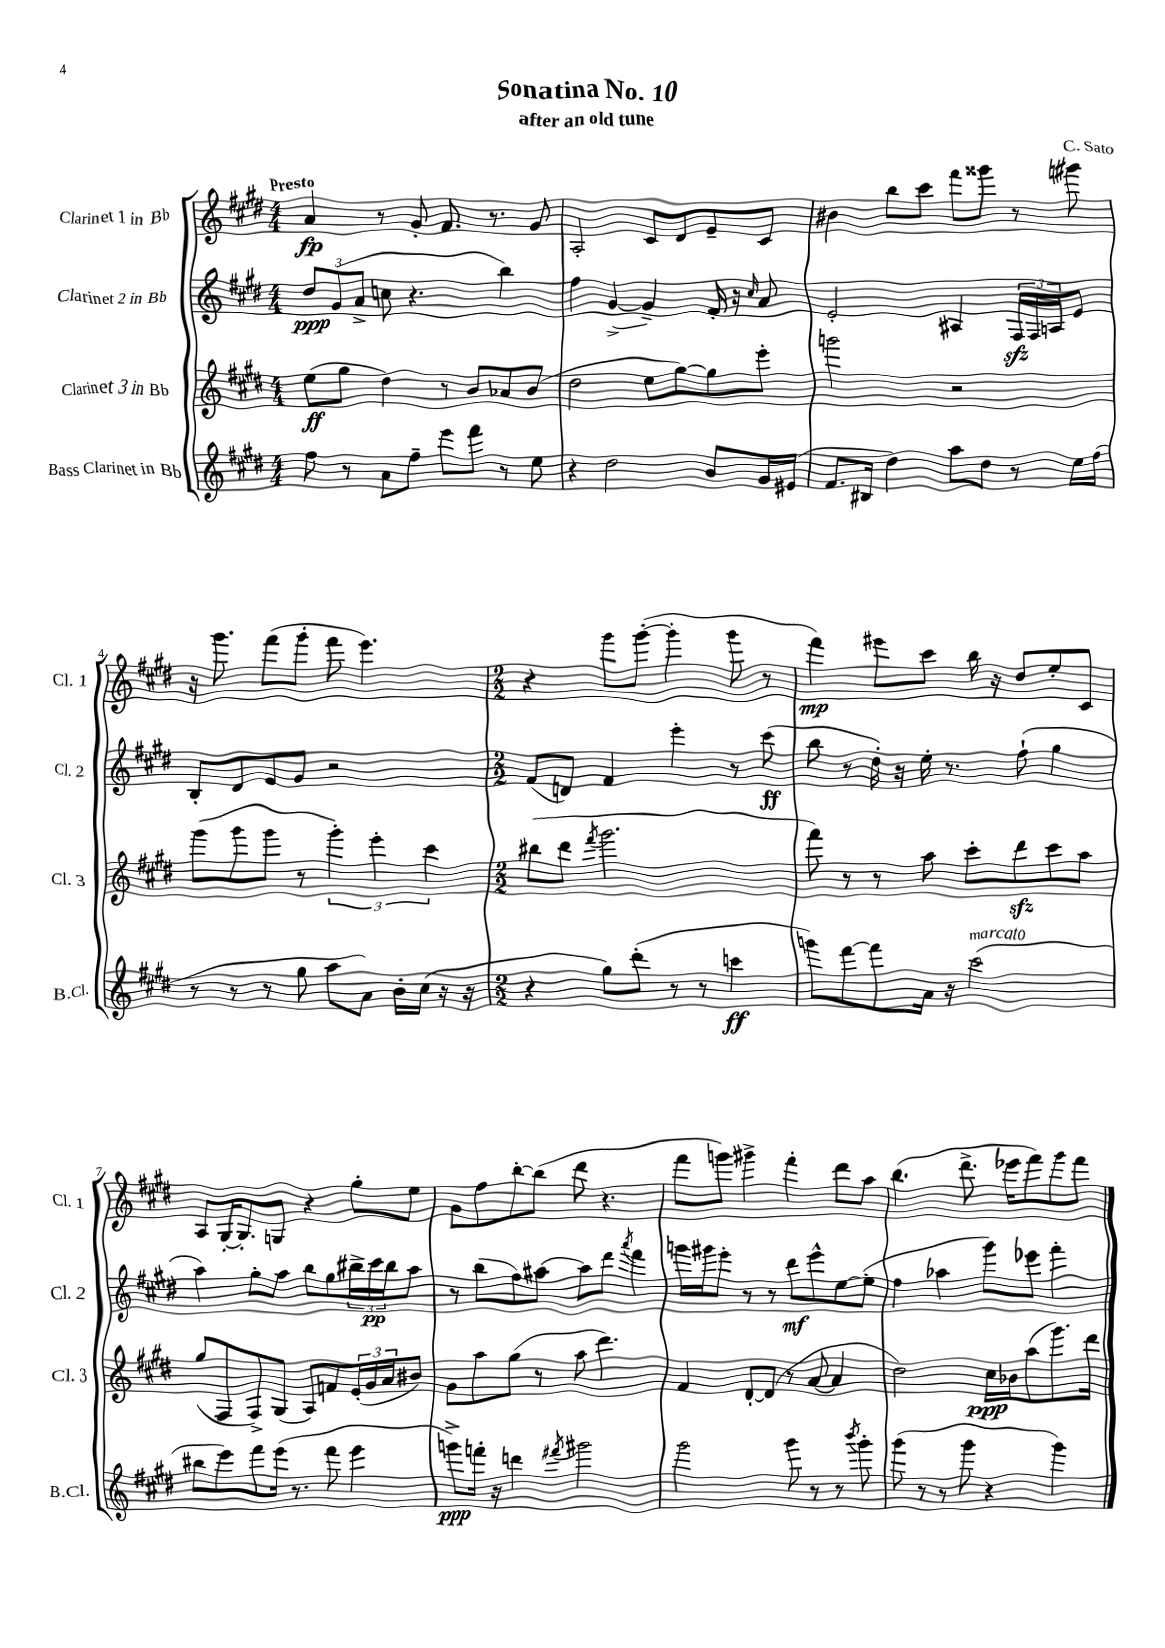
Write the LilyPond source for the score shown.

\header { title = "Sonatina No. 10" composer = "C. Sato" subtitle = "after an old tune" }
<<
\new StaffGroup <<
\new Staff = "s0" \with { instrumentName = "Clarinet 1 in Bb" shortInstrumentName = "Cl. 1" } {
    \clef treble \key e \major \numericTimeSignature \time 4/4 \tempo "Presto"
    a'4\fp r8 gis'8-. fis'8. r8. gis'8 |
    a2-. cis'8 dis'8 e'8-- cis'8 |
    bis'4 b''8 cis'''8 fis'''8 gisis'''8 r8 gis'''8 |
    r16 gis'''8. fis'''8( gis'''8-. fis'''8 e'''4.) |
    \numericTimeSignature \time 2/2 r4 gis'''8 gis'''8~-.( gis'''4-. gis'''8 r8 |
    fis'''4\mp) eis'''8 cis'''8 b''16 r16 dis''8 e''8-. cis'8 |
    a8 gis16~-. gis8.-. g8 r4 gis''8-. e''8 |
    gis'8 fis''8 b''8~-. b''8( dis'''8 r4. |
    fis'''8 g'''8) gis'''4-> fis'''4-. dis'''8 a''8 |
    b''4.( dis'''8.-> ees'''16 fis'''8) gis'''8 fis'''8 \bar "|." |
}
\new Staff = "s1" \with { instrumentName = "Clarinet 2 in Bb" shortInstrumentName = "Cl. 2" } {
    \clef treble \key e \major \numericTimeSignature \time 4/4
    \tuplet 3/2 { dis''8\ppp gis'8( a'8-> } c''8 r4. b''4) |
    fis''4 gis'4~->( gis'4--) fis'16-. r16 \grace { cis''16 } a'8 |
    e'2-. ais4 \tuplet 3/2 { fis16\sfz fis16 a16 } e'8 |
    b8-. dis'8 e'8 gis'8 r2 |
    \numericTimeSignature \time 2/2 fis'8( d'8) fis'4 e'''4-. r8 cis'''8\ff( |
    b''8 r8 dis''16-.) r16 e''16-. r8. fis''8-!( gis''4 |
    a''4) gis''8-. a''8 b''8 gis''8 \tuplet 3/2 { bis''16-> cis'''16\pp bis''16 } a''8 |
    r8 b''8( fis''8) ais''8~ ais''8 dis'''8 \acciaccatura { a'''8 } fis'''4 |
    g'''16 gis'''16 e'''8-. r8 r8 dis'''8\mf e'''8-^ e''8~ e''8-.( |
    fis''4 aes''4 gis'''8) ees'''8 fis'''4-. \bar "|." |
}
\new Staff = "s2" \with { instrumentName = "Clarinet 3 in Bb" shortInstrumentName = "Cl. 3" } {
    \clef treble \key e \major \numericTimeSignature \time 4/4
    e''8\ff( gis''8 dis''4) r8 b'8 aes'8 b'8( |
    dis''2 e''8 gis''8~) gis''8 e'''8-. |
    g'''2 r2 |
    gis'''8( gis'''8 gis'''8 r8 \tuplet 3/2 { gis'''4-.) e'''4-. cis'''4 } |
    \numericTimeSignature \time 2/2 bis''8( dis'''8 \acciaccatura { fis'''8 } gis'''2. |
    fis'''8) r8 r8 a''8 cis'''8-. dis'''8\sfz cis'''8 a''8 |
    gis''8( fis8 fis8->) gis8( a8) f'8 \tuplet 3/2 { e'16-.( gis'16 a'16 } bis'8) |
    gis'8 a''8 gis''8( r8 a''8 dis'''4.) |
    fis'4 dis'8~-. dis'8( r8 a'8~ a'4 |
    dis''2) cis''16\ppp bes'16 a''8( gis'''8.) dis'''16 \bar "|." |
}
\new Staff = "s3" \with { instrumentName = "Bass Clarinet in Bb" shortInstrumentName = "B.Cl." } {
    \clef treble \key e \major \numericTimeSignature \time 4/4
    fis''8 r8 a'8 fis''8-- e'''8 fis'''8 r8 e''8 |
    r4 dis''2 b'8 gis'16 eis'16( |
    fis'8. bis16 dis''4) a''8 dis''8 r8 e''16 fis''16( |
    r8 r8 r8 gis''8 a''8 a'8) b'16-. cis''16( r16 r16 |
    \numericTimeSignature \time 2/2 r4 gis''8) dis'''8-.( r8 r8 c'''4\ff |
    g'''8) fis'''8~ fis'''8 a'16 r16 cis'''2^\markup { \italic "marcato" }( |
    bis''8 e'''8) fis'''8 e'''16( r8. fis'''8 e'''4 |
    g'''8->\ppp) f'''16-. r16 d'''4 \acciaccatura { fis'''8 } gis'''2 |
    gis'''2 gis'''8 r8 r8 \acciaccatura { b'''8 } gis'''8-. |
    gis'''8( r8 r8 gis'''8 r4 gis'''4) \bar "|." |
}
>>
>>
